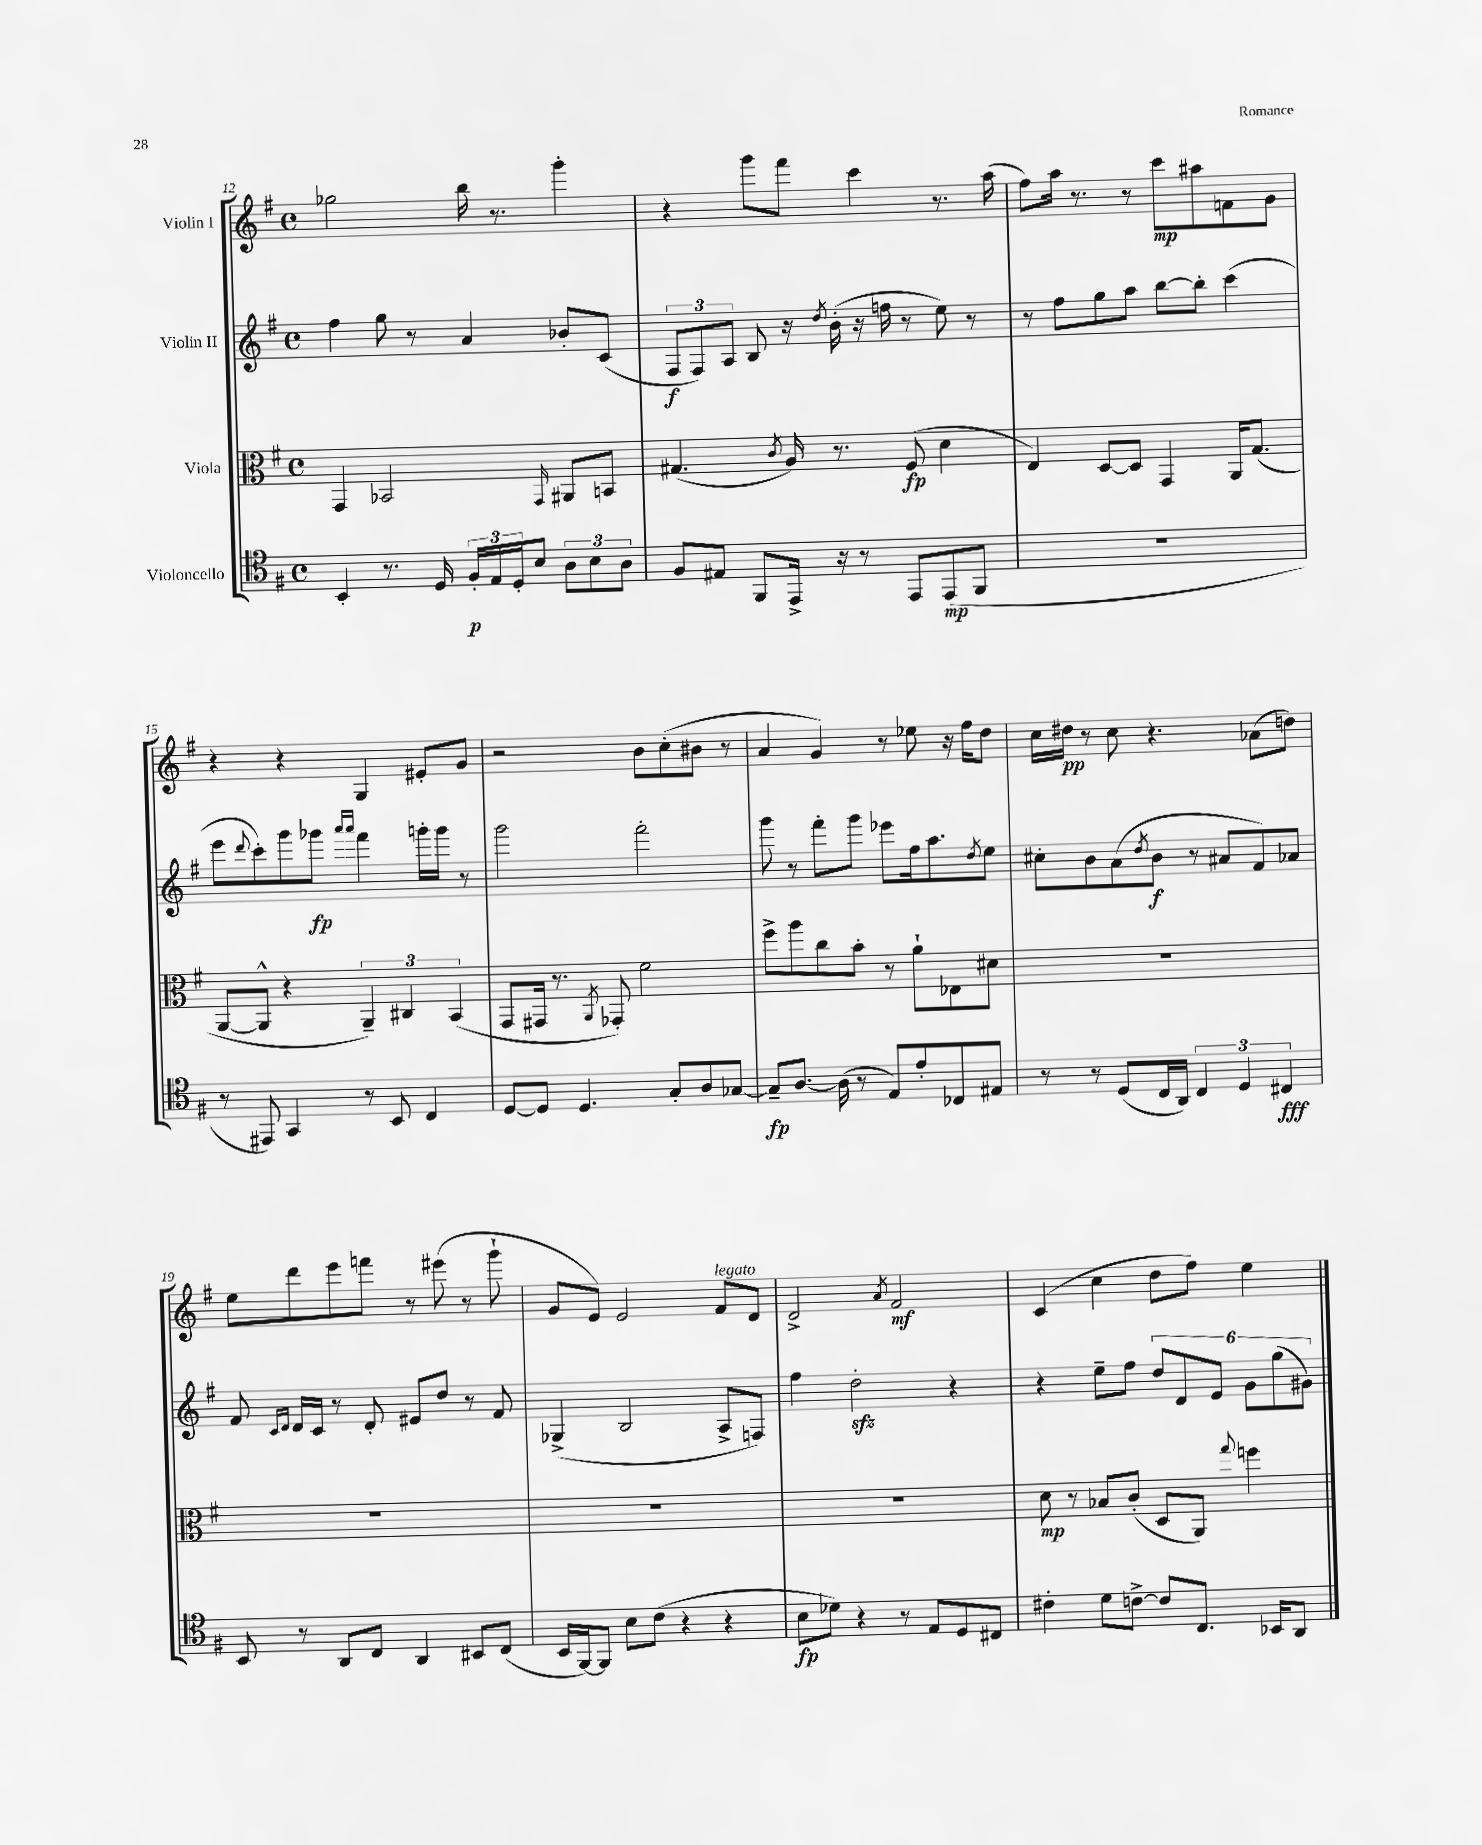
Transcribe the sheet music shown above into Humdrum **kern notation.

**kern	**kern	**kern	**kern
*staff4	*staff3	*staff2	*staff1
*clefC4	*clefC3	*clefG2	*clefG2
*k[f#]	*k[f#]	*k[f#]	*k[f#]
*M4/4	*M4/4	*M4/4	*M4/4
*met(c)	*met(c)	*met(c)	*met(c)
4BB'/	4GG/	4ff#\	2gg-\
8.r	2BB-/	8gg\	.
.	.	8r	.
16D/	.	.	.
24F#'/LL	.	4a/	16bb\
24E/	.	.	.
.	.	.	8.r
24D'/J	.	.	.
8B/J	.	.	.
.	16qqGG/	.	.
12A\L	8AA#/L	8b-'/L	4ggg'\
12B\	.	.	.
.	8BB/J	(8c/J	.
12A\J	.	.	.
=	=	=	=
8F#/L	(4.G#/	12F#/L	4r
.	.	12F#/)	.
8E#/J	.	.	.
.	.	12A/J	.
8FF#/L	.	8B/	8ggg\L
.	8qc/	.	.
16EE^/Jk	16A/)	16r	8fff#\J
.	.	8qdd/	.
16r	8.r	(16b'\	.
8r	.	16r	4ccc\
.	.	16ff\	.
8EE/L	(8F#/	8r	.
(8EE/	4d\	8ee\)	8.r
8FF#/J	.	8r	.
.	.	.	(16aa\
=	=	=	=
1r	4E/)	8r	8ff#\L)
.	.	8ff#\L	16aa\Jk
.	.	.	8.r
.	[8D/L	8gg\	.
.	8D/]J	8aa\J	8r
.	4GG/	[8bb\L	8ccc\L
.	.	8bb'\]J	8aa#\
.	16AA/LK	(4ccc\	8f\
.	(8.G/J	.	.
.	.	.	8g\J
=	=	=	=
8r	[8AA/L	8eee\L	4r
.	.	8qqddd/	.
8EE#/)	8AA^^/]J	8ccc'\)	.
4GG/	4r	8ggg\	4r
.	.	8ggg-\J	.
.	.	16qqaaa/LL	.
.	.	16qqaaa/JJ	.
8r	6AA~/)	4fff#\	4G/
8BB/	.	.	.
.	6C#/	.	.
4C/	.	16ggg'\LL	8e#'/L
.	.	16ggg\JJ	.
.	(6BB/	.	.
.	.	8r	8g/J
=	=	=	=
[8D/L	8GG/L	2ggg\	2r
8D/]J	16GG#/Jk	.	.
.	8.r	.	.
4.D/	.	.	.
.	8qAA/	.	.
.	8GG-'/)	.	.
.	2f#\	2fff#'\	8b\L
8G'/L	.	.	(8cc'\
8A/	.	.	8b#\J
[8G-/J	.	.	8r
=	=	=	=
8G-~/]L	8ff#^\L	8ggg\	4a/
[8.A/J	8aa\	8r	.
.	8cc\	8fff#'\L	4g/)
(16A\]	.	.	.
8r	8b'\J	8ggg\J	.
8E/L)	8r	8eee-\L	8r
8e'/	8a`\L	16ff#\k	8ee-\
.	.	8.aa\	.
8C-/	8E-\	.	16r
.	.	.	16ff#\LK
.	.	8qdd/	.
8E#/J	8d#\J	8ee\J	8dd\J
=	=	=	=
8r	1r	8cc#'\L	16cc\LL
.	.	.	16dd#\JJ
8r	.	8b\	8r
(8D/L	.	(8a\	8cc\
.	.	8qdd/	.
16C/L	.	8b\J	4.r
16AA/JJ)	.	.	.
6C/	.	8r	.
.	.	8a#/L	.
6D/	.	.	.
.	.	8f#/)	(8a-\L
6C#/	.	.	.
.	.	8a-/J	8dd\J)
=	=	=	=
8BB/	1r	8f#/	8ee\L
.	.	16qqc/LL	.
.	.	16qqd/JJ	.
8r	.	16d/LL	8ddd\
.	.	16c/JJ	.
8AA/L	.	8r	8eee\
8C/J	.	8d'/	8fff\J
4AA/	.	8e#/L	8r
.	.	8dd/J	(8eee#\
8BB#/L	.	8r	8r
(8C/J	.	8f#/	8ggg`\
=	=	=	=
16BB/LL	1r	(4G-^/	8g/L
[16FF#/J)	.	.	.
8FF#/]J	.	.	8e/J)
8B\L	.	2B/	2e/
(8c\J	.	.	.
4r	.	.	.
4r	.	8A^/L	8f#/L
.	.	8F/J)	8d/J
=	=	=	=
8B\L	1r	4ff#\	2d^/
8d-\J)	.	.	.
4r	.	2dd'\	.
.	.	.	8qa/
8r	.	.	2f#/
8E/L	.	.	.
8D/	.	4r	.
8C#/J	.	.	.
=	=	=	=
4c#'\	8d\	4r	(4c/
.	8r	.	.
8d\L	8B-/L	8ee~\L	4cc\
[8c^\J	(8c'/J	8ff#\J	.
8c/]L	8D/L	12dd/L	8dd\L
.	.	12d/	.
8.C/J	8AA/J)	.	8ff#\J)
.	.	12e/J	.
.	8qqgg/	.	.
.	4ff\	12g\L	4ee\
16BB-/LK	.	.	.
.	.	(12gg\	.
8AA/J	.	.	.
.	.	12g#\J)	.
==	==	==	==
*-	*-	*-	*-
